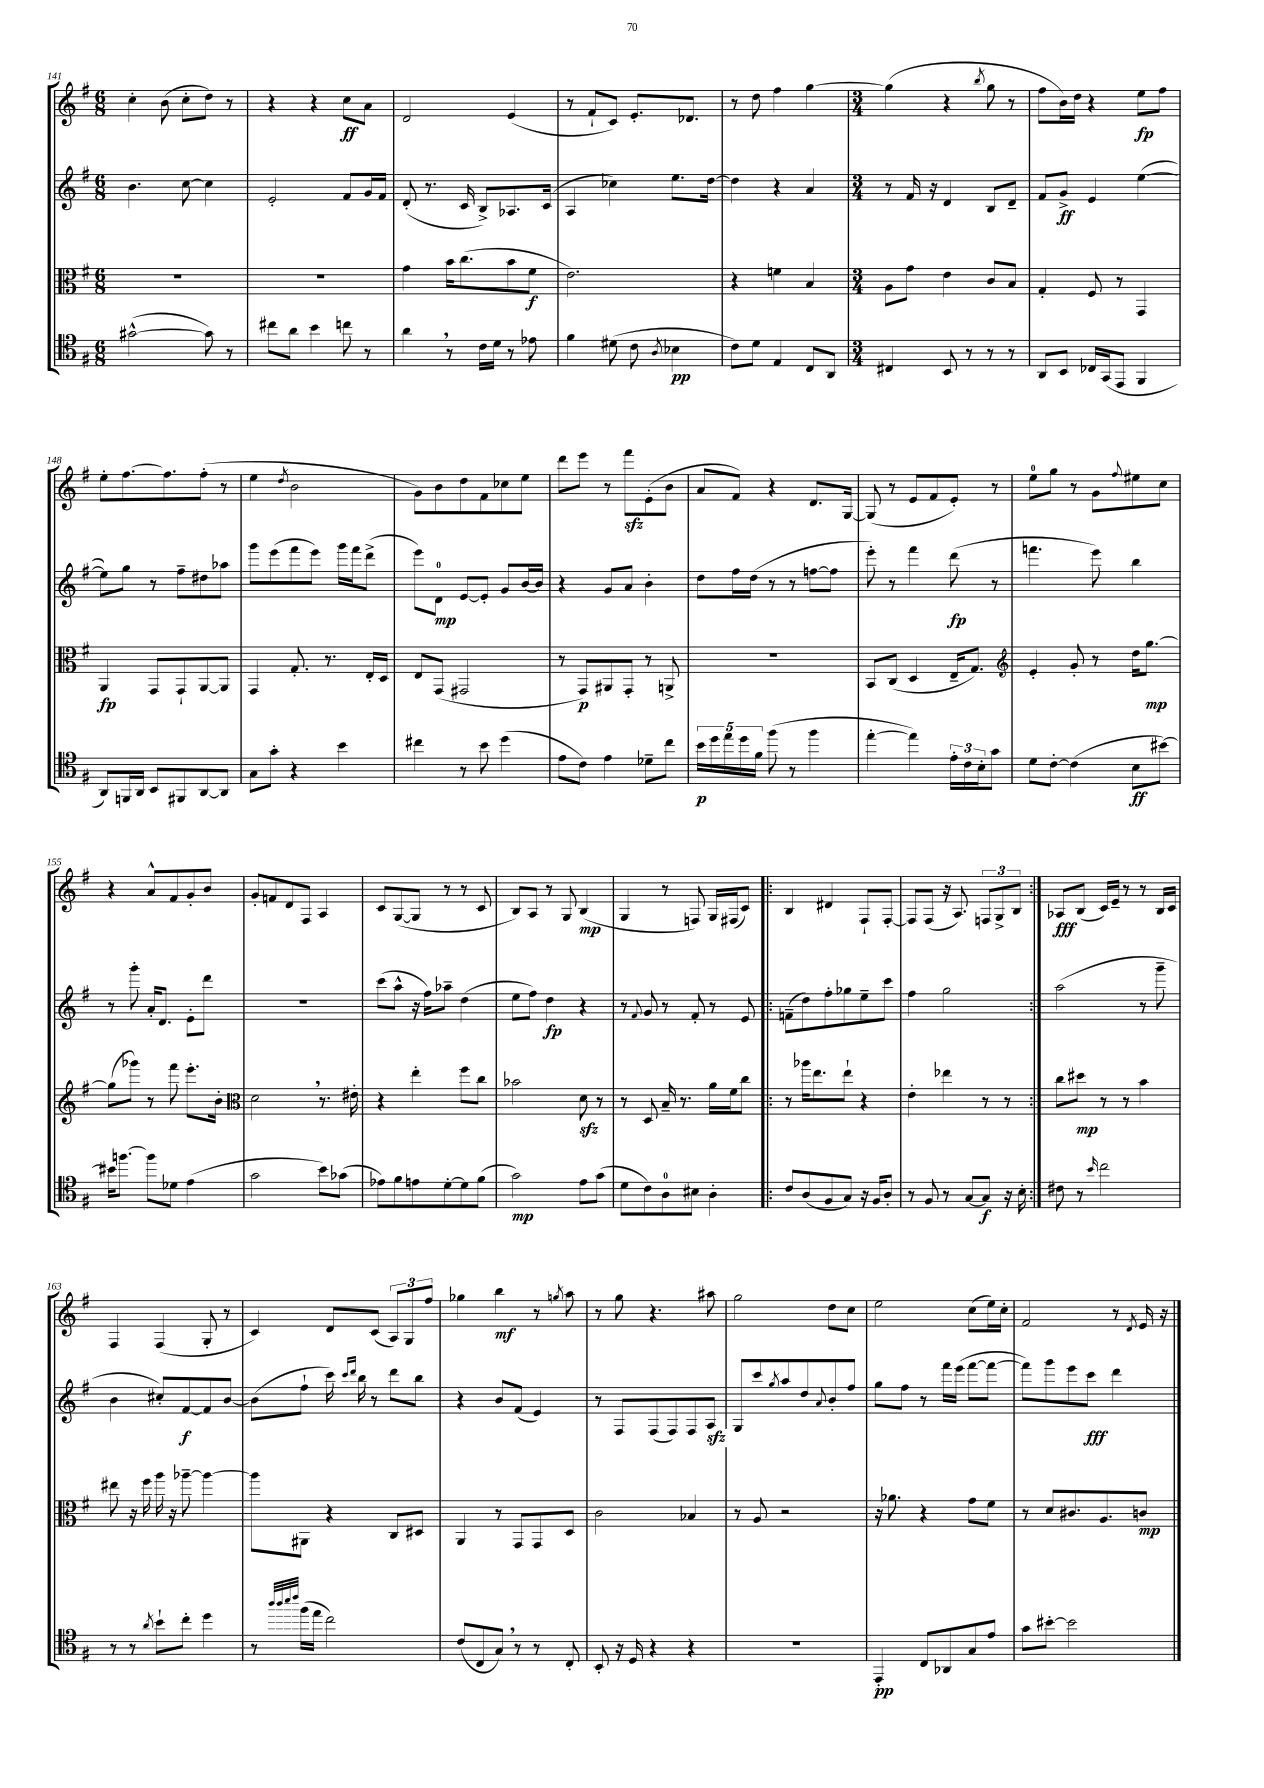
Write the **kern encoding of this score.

**kern	**dynam	**kern	**dynam	**kern	**dynam	**kern	**dynam
*part4	*part4	*part3	*part3	*part2	*part2	*part1	*part1
*staff4	*staff4	*staff3	*staff3	*staff2	*staff2	*staff1	*staff1
*clefC4	*	*clefC3	*	*clefG2	*	*clefG2	*
*k[f#]	*	*k[f#]	*	*k[f#]	*	*k[f#]	*
*M6/8	*	*M6/8	*	*M6/8	*	*M6/8	*
=141	=141	=141	=141	=141	=141	=141	=141
([2g#X^^\	.	2.r	.	4.b\	.	4cc'\	.
.	.	.	.	.	.	(8b\	.
.	.	.	.	[8cc\	.	8cc'\L	.
8g#\])	.	.	.	4cc\]	.	8dd\J)	.
8r	.	.	.	.	.	8r	.
=142	=142	=142	=142	=142	=142	=142	=142
8cc#X\L	.	2.r	.	2e'/	.	4r	.
8a\J	.	.	.	.	.	.	.
4b\	.	.	.	.	.	4r	.
8ccn\	.	.	.	8f#/L	.	8cc\L	ff
8r	.	.	.	16g/L	.	8a\J	.
.	.	.	.	16f#/JJ	.	.	.
=143	=143	=143	=143	=143	=143	=143	=143
4a,\	.	4g\	.	(8d'/	.	2d/	.
.	.	.	.	8.r	.	.	.
8r	.	16b\KL	.	.	.	.	.
.	.	(8.cc\	.	16c/	.	.	.
16c\LL	.	.	.	8B^/L)	.	.	.
16d\JJ	.	.	.	.	.	.	.
8r	.	8b\	.	8.A-X/	.	(4e/	.
8e-X\	.	8f#\J	f	.	.	.	.
.	.	.	.	(16c/Jk	.	.	.
=144	=144	=144	=144	=144	=144	=144	=144
4f#\	.	2.e\)	.	4A/	.	8r	.
.	.	.	.	.	.	8f#`/L	.
(8d#X\	.	.	.	4cc-X\)	.	8c/J)	.
8c\	.	.	.	.	.	8.e'/L	.
8qA/	.	.	.	.	.	.	.
4B-X\	pp	.	.	8.ee\L	.	.	.
.	.	.	.	.	.	8.d-X/J	.
.	.	.	.	[16dd\Jk	.	.	.
=145	=145	=145	=145	=145	=145	=145	=145
8c\L)	.	4r	.	4dd\]	.	8r	.
8d\J	.	.	.	.	.	8dd\	.
4E/	.	4fn\	.	4r	.	4ff#\	.
8C/L	.	4B/	.	4a/	.	[4gg\	.
8AA/J	.	.	.	.	.	.	.
=146	=146	=146	=146	=146	=146	=146	=146
*M3/4	*	*M3/4	*	*M3/4	*	*M3/4	*
4C#X/	.	8A\L	.	8r	.	(4gg\]	.
.	.	8g\J	.	16f#/	.	.	.
.	.	.	.	16r	.	.	.
8BB/	.	4e\	.	4d/	.	4r	.
8r	.	.	.	.	.	.	.
.	.	.	.	.	.	8qbb/	.
8r	.	8c/L	.	8B/L	.	8gg\	.
8r	.	8B/J	.	8d~/J	.	8r	.
=147	=147	=147	=147	=147	=147	=147	=147
8AA/L	.	4G'/	.	8f#/L	.	8ff#\L	.
8BB/J	.	.	.	8g^/J	ff	16b\L)	.
.	.	.	.	.	.	16dd\JJ	.
16C-X/LL	.	8F#/	.	4e/	.	4r	.
(16GG/J	.	.	.	.	.	.	.
8EE/J	.	8r	.	.	.	.	.
4FF#/	.	4GG/	.	([4ee\	.	8ee\L	fp
.	.	.	.	.	.	8ff#\J	.
!!LO:LB:g=z
=148	=148	=148	=148	=148	=148	=148	=148
8AA/L)	.	4AA/	fp	8ee\L])	.	8ee'\L	.
16FFn/L	.	.	.	8gg\J	.	[8.ff#\	.
16AA/JJ	.	.	.	.	.	.	.
8BB/L	.	8GG/L	.	8r	.	.	.
.	.	.	.	.	.	8.ff#\]	.
8FF#X/	.	8GG`/	.	8ff#~\L	.	.	.
[8AA/	.	[8AA/	.	8dd#X\	.	(8ff#'\J	.
8AA/J]	.	8AA/J]	.	8aa-X\J	.	8r	.
=149	=149	=149	=149	=149	=149	=149	=149
8G\L	.	4GG/	.	8ggg\L	.	4ee\	.
8g'\J	.	.	.	(8eee\	.	.	.
.	.	.	.	.	.	8qdd/	.
4r	.	8.G'/	.	8fff#\	.	2b\	.
.	.	.	.	8eee\J)	.	.	.
.	.	8.r	.	.	.	.	.
4b\	.	.	.	16ggg\LL	.	.	.
.	.	.	.	16fff#\J	.	.	.
.	.	16E'/LL	.	(8ddd^\J	.	.	.
.	.	16D/JJ	.	.	.	.	.
=150	=150	=150	=150	=150	=150	=150	=150
4cc#X\	.	8E/L	.	8eee\L)	.	8g\L)	.
.	.	(8GG/J	.	8d\J	mp	8b\	.
8r	.	2GG#X/	.	[8e/L	.	8dd\	.
8b\	.	.	.	8e'/J]	.	8f#\	.
(4dd\	.	.	.	8g/L	.	8cc-X\	.
.	.	.	.	[16b/L	.	8ee\J	.
.	.	.	.	16b/JJ]	.	.	.
=151	=151	=151	=151	=151	=151	=151	=151
8e\L	.	8r	.	4r	.	8ddd\L	.
8c\J)	.	8GG/L)	p	.	.	8eee\J	.
4e\	.	8AA#X/	.	8g/L	.	8r	.
.	.	8GG'/J	.	8a/J	.	8fff#zz\L	.
8d-X~\L	.	8r	.	4b'\	.	(8e'\	.
8cc\J	.	8AAn^/	.	.	.	8b\J	.
=152	=152	=152	=152	=152	=152	=152	=152
20b\LL	p	2.r	.	8dd\L	.	8a/L	.
20dd\	.	.	.	.	.	.	.
20ee\	.	.	.	.	.	.	.
.	.	.	.	16ff#\L	.	8f#/J)	.
20dd\	.	.	.	.	.	.	.
.	.	.	.	(16dd\JJ	.	.	.
20f#\JJ	.	.	.	.	.	.	.
(8ff#\	.	.	.	8r	.	4r	.
8r	.	.	.	8r	.	.	.
4ff#\	.	.	.	[8ffn\L	.	8.d/L	.
.	.	.	.	8ff\J]	.	.	.
.	.	.	.	.	.	[16G/Jk	.
=153	=153	=153	=153	=153	=153	=153	=153
[4ee'\	.	8BB/L	.	8eee'\)	.	(8G/]	.
.	.	(8C/J	.	8r	.	8r	.
4ee\])	.	4D/	.	4fff#\	.	8e/L	.
.	.	.	.	.	.	8f#/	.
24e'\LL	.	16E~/KL	.	(8ddd\	fp	8e'/J)	.
24c\	.	.	.	.	.	.	.
.	.	8.G/J)	.	.	.	.	.
24B'\J	.	.	.	.	.	.	.
8g\J	.	.	.	8r	.	8r	.
=154	=154	=154	=154	=154	=154	=154	=154
*	*	*clefG2	*	*	*	*	*
8d\L	.	4e'/	.	4.fffn\	.	8ee\L	.
[8c'\J	.	.	.	.	.	8gg\J	.
(4c\]	.	8g'/	.	.	.	8r	.
.	.	8r	.	8eee\)	.	8g\L	.
.	.	.	.	.	.	8qqff#/	.
8B\L	ff	16dd\KL	.	4bb\	.	8ee#X\	.
.	.	[8.gg\J	mp	.	.	.	.
[8b#X\J)	.	.	.	.	.	8cc\J	.
!!LO:LB:g=z
=155	=155	=155	=155	=155	=155	=155	=155
16b#X\KL]	.	(8gg\L]	.	8r	.	4r	.
[8.ffn\J	.	.	.	.	.	.	.
.	.	8ggg-X\J)	.	8ggg'\	.	.	.
8ff\L]	.	8r	.	16a'/KL	.	8a^^/L	.
.	.	.	.	8.d/J	.	.	.
8d-X\J	.	8fff#\	.	.	.	8f#/	.
(4e\	.	8.eee'\L	.	8e'\L	.	8g'/	.
.	.	.	.	8ddd\J	.	8b/J	.
.	.	16b'\Jk	.	.	.	.	.
=156	=156	=156	=156	=156	=156	=156	=156
*	*	*clefC3	*	*	*	*	*
2g\	.	2d,\	.	2.r	.	8g'/L	.
.	.	.	.	.	.	8fn/	.
.	.	.	.	.	.	8d/	.
.	.	.	.	.	.	8F#/J	.
8b\L)	.	8.r	.	.	.	4A/	.
(8g-X\J	.	.	.	.	.	.	.
.	.	16e#X'\	.	.	.	.	.
=157	=157	=157	=157	=157	=157	=157	=157
8e-X\L)	.	4r	.	(8ccc\L	.	8c/L	.
8f#\	.	.	.	8aa^^\J	.	([8G/	.
8en\	.	4ee'\	.	16r	.	8G/J]	.
.	.	.	.	16ff#\KL)	.	.	.
[8d'\	.	.	.	8aa-X~\J	.	8r	.
8d\]	.	8ff#\L	.	(4dd\	.	8r	.
(8f#\J	.	8cc\J	.	.	.	8c/	.
=158	=158	=158	=158	=158	=158	=158	=158
2g\)	mp	2b-X\	.	8ee\L	.	8B/L)	.
.	.	.	.	8ff#\J)	.	8A/J	.
.	.	.	.	4dd\	fp	8r	.
.	.	.	.	.	.	8G/	.
8e\L	.	8dzz\	.	4r	.	(4B/	mp
(8g\J	.	8r	.	.	.	.	.
=159	=159	=159	=159	=159	=159	=159	=159
8d\L	.	8r	.	8r	.	4G/	.
.	.	.	.	8qqf#/	.	.	.
8c\)	.	8D/	.	8g/	.	.	.
8A\	.	16B~/	.	8r	.	8r	.
.	.	8.r	.	.	.	.	.
8B#X\J	.	.	.	8f#'/	.	8Fn/)	.
4A'\	.	16a\LL	.	8r	.	16G/LL	.
.	.	16f#\J	.	.	.	(16F#X/J	.
.	.	8cc\J	.	8e/	.	8c/J)	.
=160!|:	=160!|:	=160!|:	=160!|:	=160!|:	=160!|:	=160!|:	=160!|:
8c/L	.	8r	.	(8fn~\L	.	4B/	.
(8A/	.	16aa-X\KL	.	8dd\)	.	.	.
.	.	8.ee\	.	.	.	.	.
8F#/	.	.	.	8ff#'\	.	4d#X/	.
8G/J)	.	8ee`\J	.	8gg-X\	.	.	.
16r	.	4r	.	8ee~\	.	8F#`/L	.
16F#/KL	.	.	.	.	.	.	.
8A'/J	.	.	.	8ccc\J	.	[8F#'/J	.
=161	=161	=161	=161	=161	=161	=161	=161
8r	.	4e'\	.	4ff#\	.	8F#/L]	.
8F#/	.	.	.	.	.	(8F#/J	.
8r	.	4ee-X\	.	2gg\	.	16r	.
.	.	.	.	.	.	8.A/)	.
[8G/L	.	.	.	.	.	.	.
8G/J]	f	8r	.	.	.	12Fn/L	.
.	.	.	.	.	.	12G^/	.
16r	.	8r	.	.	.	.	.
.	.	.	.	.	.	12B/J	.
16B'\	.	.	.	.	.	.	.
=162:|!	=162:|!	=162:|!	=162:|!	=162:|!	=162:|!	=162:|!	=162:|!
8c#X\	.	8cc\L	.	(2aa\	.	8A-X/L	fff
8r	.	8dd#X\J	mp	.	.	(8B/J	.
16qqb/	.	.	.	.	.	.	.
2cc\	.	8r	.	.	.	16c/LL)	.
.	.	.	.	.	.	16e~/JJ	.
.	.	8r	.	.	.	8r	.
.	.	4b\	.	8r	.	8r	.
.	.	.	.	8ggg~\	.	16B/LL	.
.	.	.	.	.	.	16c/JJ	.
!!LO:LB:g=z
=163	=163	=163	=163	=163	=163	=163	=163
8r	.	8ee#X\	.	4b\	.	4F#/	.
8r	.	16r	.	.	.	.	.
.	.	16ff#\	.	.	.	.	.
8qa/	.	.	.	.	.	.	.
8b`\L	.	16aa\	.	8cc#X'/L)	.	(4F#/	.
.	.	16r	.	.	.	.	.
8cc'\J	.	[8aa-X~\	.	[8f#/	f	.	.
4dd\	.	4aa-\_	.	8f#/]	.	8G'/	.
.	.	.	.	[8b/J	.	8r	.
=164	=164	=164	=164	=164	=164	=164	=164
8r	.	8aa-\L]	.	(8b\L]	.	4c/)	.
32qqaa/LLL	.	.	.	.	.	.	.
32qqaa/	.	.	.	.	.	.	.
32qqbb/	.	.	.	.	.	.	.
32qqccc/JJJ	.	.	.	.	.	.	.
(16ff#\LL	.	8AA#X\J	.	8ff#`\J	.	.	.
16ee\JJ	.	.	.	.	.	.	.
2cc\)	.	4r	.	16ccc\)	.	8d/L	.
.	.	.	.	16qqccc/LL	.	.	.
.	.	.	.	16qqddd/JJ	.	.	.
.	.	.	.	16bb\	.	.	.
.	.	.	.	8r	.	(8c/J	.
.	.	8C/L	.	8ddd\L	.	12A/L)	.
.	.	.	.	.	.	12G/	.
.	.	8D#X/J	.	8bb\J	.	.	.
.	.	.	.	.	.	12ff#/J	.
=165	=165	=165	=165	=165	=165	=165	=165
(8c/L	.	4AA/	.	4r	.	4gg-X\	.
8C/	.	.	.	.	.	.	.
8G,/J)	.	8r	.	8b/L	.	4bb\	mf
8r	.	8GG/L	.	(8f#/J	.	.	.
8r	.	8GG/	.	4e/)	.	8r	.
.	.	.	.	.	.	8qggn/	.
8C'/	.	8D/J	.	.	.	8aa\	.
=166	=166	=166	=166	=166	=166	=166	=166
8BB'/	.	2c\	.	8r	.	8r	.
16r	.	.	.	8F#/L	.	8gg\	.
16D/	.	.	.	.	.	.	.
4r	.	.	.	(8F#/	.	4.r	.
.	.	.	.	8F#/)	.	.	.
4r	.	4B-X/	.	8F#/	.	.	.
.	.	.	.	8Azz/J	.	8aa#X\	.
=167	=167	=167	=167	=167	=167	=167	=167
2.r	.	8r	.	8G/L	.	2gg\	.
.	.	8A/	.	8ccc/	.	.	.
.	.	.	.	8qgg/	.	.	.
.	.	2r	.	8aa/	.	.	.
.	.	.	.	8dd/	.	.	.
.	.	.	.	8qqa/	.	.	.
.	.	.	.	8b'/	.	8dd\L	.
.	.	.	.	8ff#/J	.	8cc\J	.
=168	=168	=168	=168	=168	=168	=168	=168
4EE'/	pp	16r	.	8gg\L	.	2ee\	.
.	.	8.a-X\	.	.	.	.	.
.	.	.	.	8ff#\J	.	.	.
8C/L	.	4r	.	8r	.	.	.
8AA-X/	.	.	.	16fff#\LL	.	.	.
.	.	.	.	(16eee\JJ	.	.	.
8G/	.	8g\L	.	[8fff#\L	.	(8cc\L	.
8e/J	.	8f#\J	.	8fff#\J_	.	16ee\L)	.
.	.	.	.	.	.	16cc'\JJ	.
=169	=169	=169	=169	=169	=169	=169	=169
8g\L	.	8r	.	8fff#\L])	.	2f#/	.
[8b#X'\J	.	8d/L	.	8ggg\	.	.	.
2b#\]	.	8.c#X/	.	8eee\	.	.	.
.	.	.	.	8ccc\J	fff	.	.
.	.	8.A/	.	.	.	.	.
.	.	.	.	4ddd\	.	8r	.
.	.	.	.	.	.	8qd/	.
.	.	8cn/J	mp	.	.	16e/	.
.	.	.	.	.	.	16r	.
==	==	==	==	==	==	==	==
*-	*-	*-	*-	*-	*-	*-	*-
